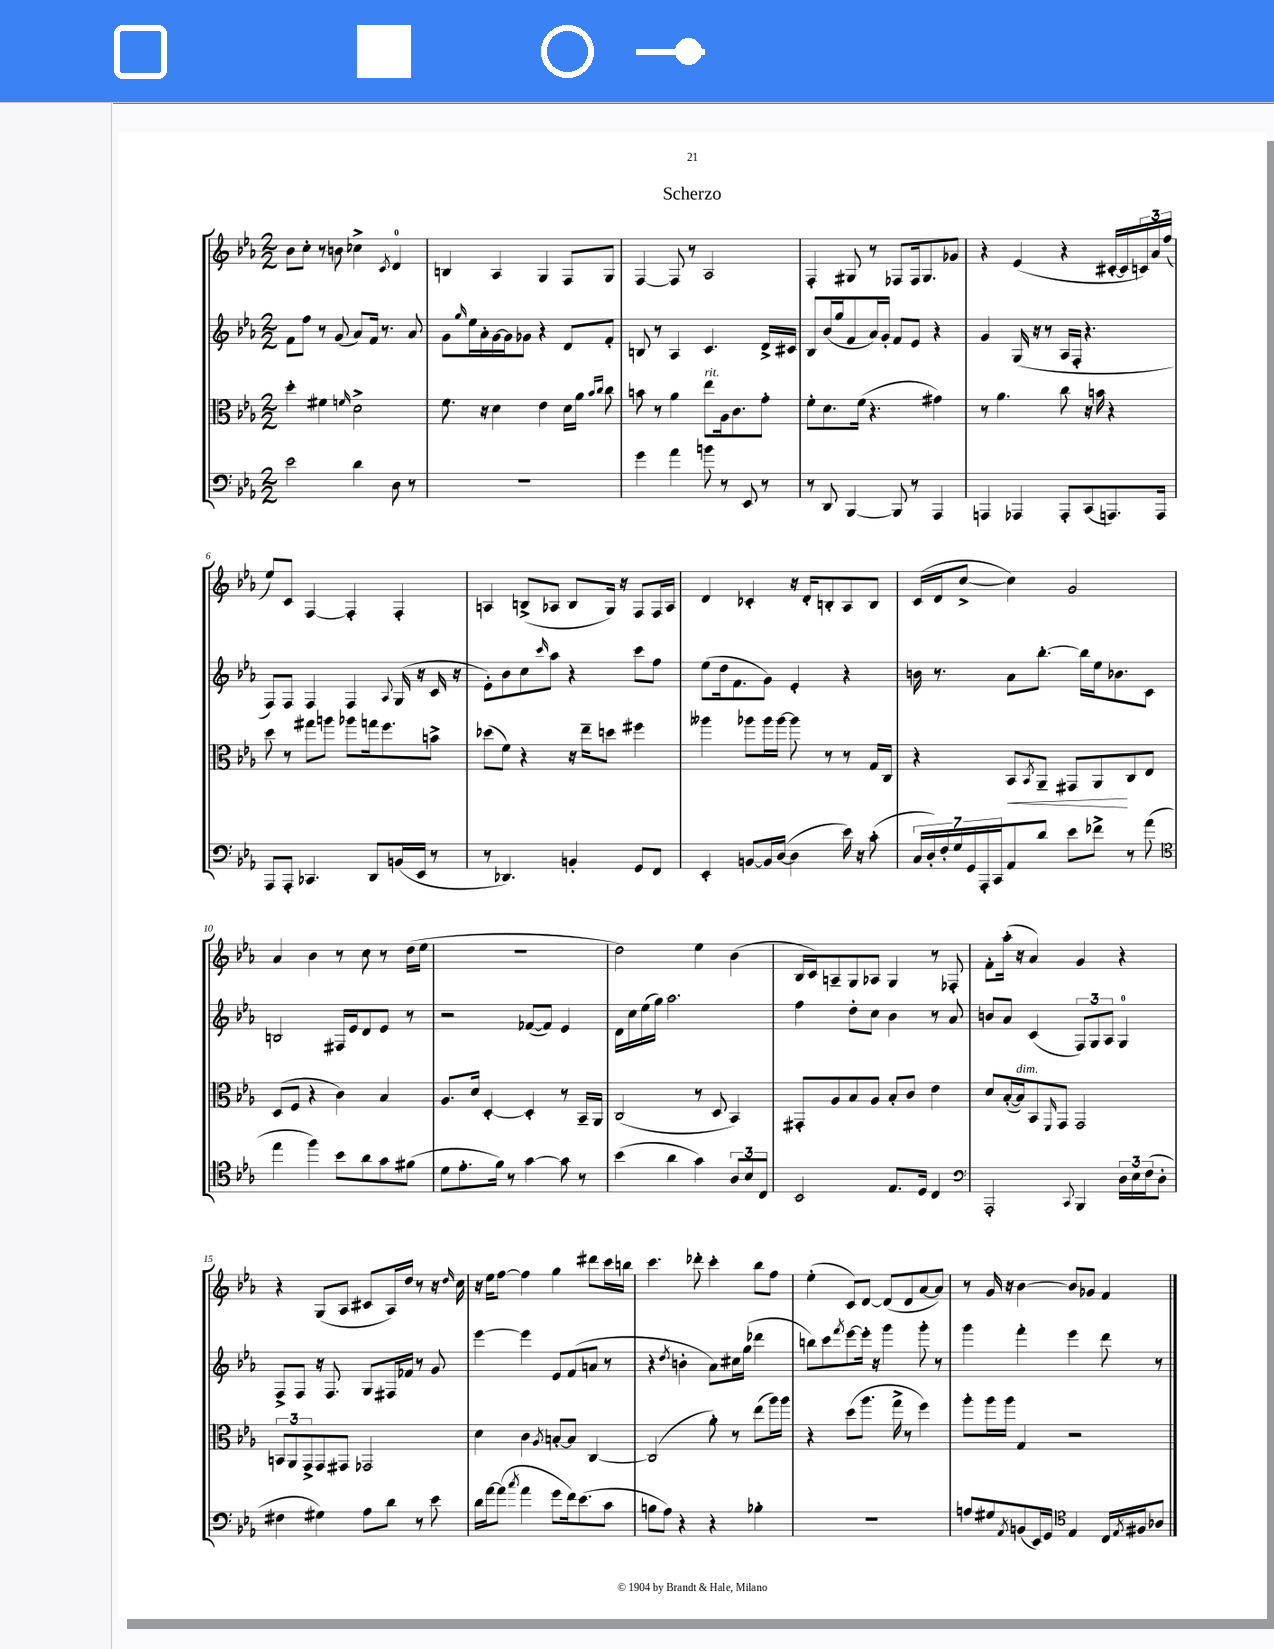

**kern	**kern	**dynam	**kern	**kern
*part4	*part3	*part3	*part2	*part1
*staff4	*staff3	*staff3	*staff2	*staff1
*clefF4	*clefC3	*	*clefG2	*clefG2
*k[b-e-a-]	*k[b-e-a-]	*	*k[b-e-a-]	*k[b-e-a-]
*M2/2	*M2/2	*	*M2/2	*M2/2
=1	=1	=1	=1	=1
2e-\	4dd'\	.	8f\L	8b-\L
.	.	.	8ff\J	8cc'\J
.	4f#X\	.	8r	8r
.	.	.	(8g/	8bn\
.	16qqfn/	.	.	.
4d\	2d^\	.	8a-/L)	4cc-X^\
.	.	.	16f/Jk	.
.	.	.	8.r	.
.	.	.	.	8qc/
8D\	.	.	.	4d/
8r	.	.	8a-/	.
=2	=2	=2	=2	=2
1r	8.f\	.	8g\L	4Bn/
.	.	.	16qqgg/	.
.	.	.	16ee-\L	.
.	16r	.	16a-'\	.
.	4d\	.	[16g\	4A-/
.	.	.	16g\J]	.
.	.	.	8g-X\J	.
.	4e-\	.	4r	4G/
.	16d\LL	.	8d/L	8F/L
.	16a-\JJ	.	.	.
.	16qqb-/LL	.	.	.
.	16qqcc/JJ	.	.	.
.	8cc\	.	8f'/J	8G/J
=3	=3	=3	=3	=3
4g\	8bn\	.	8Bn/	[4F/
.	8r	.	8r	.
4a-\	4a-\	.	4A-/	8F/]
.	.	.	.	8r
!	!LO:TX:a:i:t=rit.	!	!	!
8bn\	8ee-\L	.	4.c/	2A-/
8r	16A-\k	.	.	.
.	8.c\	.	.	.
8EE-/	.	.	.	.
8r	8g'\J	.	16d^/LL	.
.	.	.	16c#X/JJ	.
=4	=4	=4	=4	=4
8r	8f'\L	.	8B-/L	4F'/
8DD/	8.d\	.	(16b-/L	.
.	.	.	16gg/J	.
[4BBB-/	.	.	8f/	8G#X/
.	(16f\Jk	.	.	.
.	4.r	.	16a-/L)	8r
.	.	.	16g'/JJ	.
8BBB-/]	.	.	8f/L	8F-X/L
8r	.	.	8e-/J	16F-/k
.	.	.	.	8.G#/
4AAA-/	4g#X\)	.	4r	.
.	.	.	.	8g-X/J
=5	=5	=5	=5	=5
4AAAn/	8r	.	4g/	4r
.	4.a-\	.	.	.
4AAA-X/	.	.	(16G/	(4e-/
.	.	.	16r	.
.	.	.	8r	.
8AAA-'/L	8cc\	.	16A-/LL	4r
.	.	.	16F'/JJ	.
(8CC/	16r	.	4.r	.
.	16bn\	.	.	.
8.AAAn/)	4r	.	.	[16c#X'/LL
.	.	.	.	16c#/]
.	.	.	.	24cn/)
.	.	.	.	24a-/
16AAA/Jk	.	.	.	.
.	.	.	.	(24ff/JJ
!!LO:LB:g=z
=6	=6	=6	=6	=6
8AAA-/L	8dd\	.	8F/L)	8ee-/L)
8AAA-'/J	8r	.	8F/J	8c/J
4.CC-X/	8gg#X\L	.	4F/	[4F/
.	8aan\J	.	.	.
.	8aa-X\L	.	4F/	4F'/]
8DD/L	16ggn\k	.	.	.
.	8.ff\	.	.	.
.	.	.	8qqA-/	.
(16BBn/L	.	.	(16G/	4F'/
16EE-/JJ	.	.	16r	.
8r	8bn^\J	.	16c/	.
.	.	.	16r	.
=7	=7	=7	=7	=7
8r	(8dd-X\L	.	8e-'\L)	4An/
4.DD-X/)	8f\J)	.	8b-\	.
.	4r	.	8cc\	(8Bn^/L
.	.	.	16qqccc/	.
.	.	.	8aa-\J	8A-X/J
4BBn'/	16r	.	4r	8B/L
.	16ee-~\KL	.	.	.
.	8ddn\J	.	.	16G/Jk)
.	.	.	.	16r
8GG/L	4ff#X\	.	8ccc\L	8F/L
8FF/J	.	.	8ff\J	16F/L
.	.	.	.	16A-/JJ
=8	=8	=8	=8	=8
4EE-'/	4aa--X\	.	(8ee-\L	4d/
.	.	.	16dd\k	.
.	.	.	8.f\	.
[8BBn/L	8aa-X\L	.	.	4c-X'/
16BB/L]	16aa-\L	.	8g\J)	.
([16D/JJ	[16aa-\JJ	.	.	.
4D\]	8aa-\]	.	4e-'/	16r
.	.	.	.	16d'/KL
.	8r	.	.	8Bn'/
16e-\)	8r	.	4r	8A-/
16r	.	.	.	.
(8c'\	16G/LL	.	.	8B/J
.	16C/JJ	.	.	.
=9	=9	=9	=9	=9
28C/LL	4r	.	16bn\	(16c/LL
28D'/)	.	.	.	.
.	.	.	8.r	16d/J
28F'/	.	.	.	.
28G/	.	.	.	.
.	.	.	.	[8cc^/J
28GG/	.	.	.	.
28AAA-'/	.	.	.	.
28CC/J	.	.	.	.
!	!	!LO:HP:b	!	!
8AA-/	8BB-/L	<	8a-\L	4cc\])
.	8qBB-/	.	.	.
8d/J	8AA-~/J	.	[8.bb-'\J	.
8e-\L	8GG#X/L	.	.	2g/
.	.	.	16bb-\LL]	.
8f-X^\J	8AA-/	.	16ee-\J	.
.	.	.	8.b-X\	.
8r	8C/	[	.	.
(8a-\	8E-/J	.	8c\J	.
!!LO:LB:g=z
=10	=10	=10	=10	=10
*clefC4	*	*	*	*
4ee-\	(8D/L	.	2Bn/	4a-/
.	8F/J	.	.	.
4ff\)	4r	.	.	4b-\
8b-\L	4c\)	.	16F#X/LL	8r
.	.	.	16e-/J	.
8a-\	.	.	8d/	8cc\
8g\	4B-/	.	8e-/J	8r
(8f#X\J	.	.	8r	(16dd\LL
.	.	.	.	16ee-\JJ
=11	=11	=11	=11	=11
8d\L	8.A-/L	.	2r	1r
8.e-'\	.	.	.	.
.	16d/Jk	.	.	.
.	[4D'/	.	.	.
16f\Jk)	.	.	.	.
8r	.	.	.	.
[4g\	4D'/]	.	([8f-X/L	.
.	.	.	8f-/J])	.
8g\]	8r	.	4e-/	.
8r	16BB-~/LL	.	.	.
.	16AA-/JJ	.	.	.
=12	=12	=12	=12	=12
(4b-\	(2C/	.	16d\LL	2dd\)
.	.	.	16cc\	.
.	.	.	(16ee-\	.
.	.	.	16gg\JJ)	.
4a-\	.	.	2.aa-\	.
4g\)	8r	.	.	4ee-\
.	8D/	.	.	.
12A-/L	4BB-/)	.	.	(4b-\
12B-/	.	.	.	.
12C/J	.	.	.	.
=13	=13	=13	=13	=13
2BB-/	8GG#X'/L	.	4ff\	16B-/LL
.	.	.	.	16c/J)
.	8A-/	.	.	8An~/
.	8B-/	.	8dd'\L	8G/
.	8A-/J	.	8cc\J	8A-X/J
8.E-/L	8B-'/L	.	4b-\	4G/
.	8c/J	.	.	.
16D/Jk	.	.	.	.
4C/	4e-\	.	8r	8r
.	.	.	8a-/	8F-X'/
=14	=14	=14	=14	=14
*clefF4	*	*	*	*
2AAA-'/	8d/L	.	8bn/L	8f'\L
.	([16B-'/L	.	8a-/J	(16aa-'\Jk
!	!LO:TX:a:i:t=dim.	!	!	!
.	16B-/J])	.	.	16r
.	8BB-/	.	(4c/	4a-/)
.	16qqFF/	.	.	.
.	8GG/J	.	.	.
8qqCC/	.	.	.	.
4BBB-/	2GG/	.	12F/L)	4g/
.	.	.	12G/	.
.	.	.	12A-/J	.
24D\LL	.	.	4G/	4r
24E-\	.	.	.	.
(24F\J	.	.	.	.
8D'\J	.	.	.	.
!!LO:LB:g=z
=15	=15	=15	=15	=15
4F#X\	12BBn/L	.	8F^/L	4r
.	12AA-/	.	.	.
.	.	.	8F/J	.
.	12GG^/	.	.	.
4G#X\)	8GG/	.	16r	(8G/L
.	.	.	8.F/	.
.	8GG#X/J	.	.	8A-/J
8A-\L	2GG-X/	.	8G/L	8c#X/L
8d\J	.	.	16F#X/L	16A-/L)
.	.	.	16f-X/JJ	16dd/JJ
8r	.	.	8r	8r
8e-\	.	.	8g/	16r
.	.	.	.	16qqdd/
.	.	.	.	16cc\
=16	=16	=16	=16	=16
16d\LL	4d\	.	[4eee-\	16r
[16a-\J	.	.	.	16ee-\KL
(8a-\J]	.	.	.	[8ff\J
8qcc/	.	.	.	.
4a-\	4c\	.	4eee-\]	4ff\]
.	8qA-/	.	.	.
8g\L	[8Bn'/L	.	8e-/L	4gg\
16f\k)	8B/J]	.	(8f/	.
(8.e-\	.	.	.	.
.	[4C/	.	8an/J	8ddd#X\L
8c\J	.	.	8r	16ccc\L
.	.	.	.	16bbn\JJ
=17	=17	=17	=17	=17
8Bn\L	(2C/]	.	4r	4.ccc\
8A-\J)	.	.	.	.
.	.	.	8qdd/	.
4r	.	.	4bn'\	.
.	.	.	.	8ddd-X'\
4r	8a-'\)	.	8a-\L)	4ccc'\
.	8r	.	16cc#X\L	.
.	.	.	(16gg\JJ	.
4B-X'\	(8ee-\L	.	4ddd-X\	8bb-\L
.	16aa-\L)	.	.	8ff\J
.	16aa-\JJ	.	.	.
=18	=18	=18	=18	=18
1r	4r	.	8bbn\L)	(4ee-'\
.	.	.	8ccc\	.
.	.	.	8qfff/	.
.	(8dd\L	.	[8eee-\	8c/L)
.	8.aa-\J	.	16eee-'\Jk]	[8d/J
.	.	.	16r	.
.	.	.	4ggg\	(8d/L]
.	16gg^\	.	.	.
.	8r	.	.	8d/
.	4ff\)	.	8ggg'\	[8a-/
.	.	.	8r	8a-/J])
=19	=19	=19	=19	=19
8An/L	8aa-'\L	.	4ggg\	8r
8G#X/	16aa-\L	.	.	16g/
.	16aa-\JJ	.	.	16r
8qAA-/	.	.	.	.
(8BBn/	4G/	.	4fff'\	[4b-\
16EE-/L)	.	.	.	.
16GG/JJ	.	.	.	.
*clefC4	*	*	*	*
4E-/	2r	.	4eee-\	8b-/L]
.	.	.	.	8g-X/J
16C/LL	.	.	8ddd\	4f/
8qE-/	.	.	.	.
16F#X/J	.	.	.	.
8A-X/J	.	.	8r	.
==	==	==	==	==
*-	*-	*-	*-	*-
